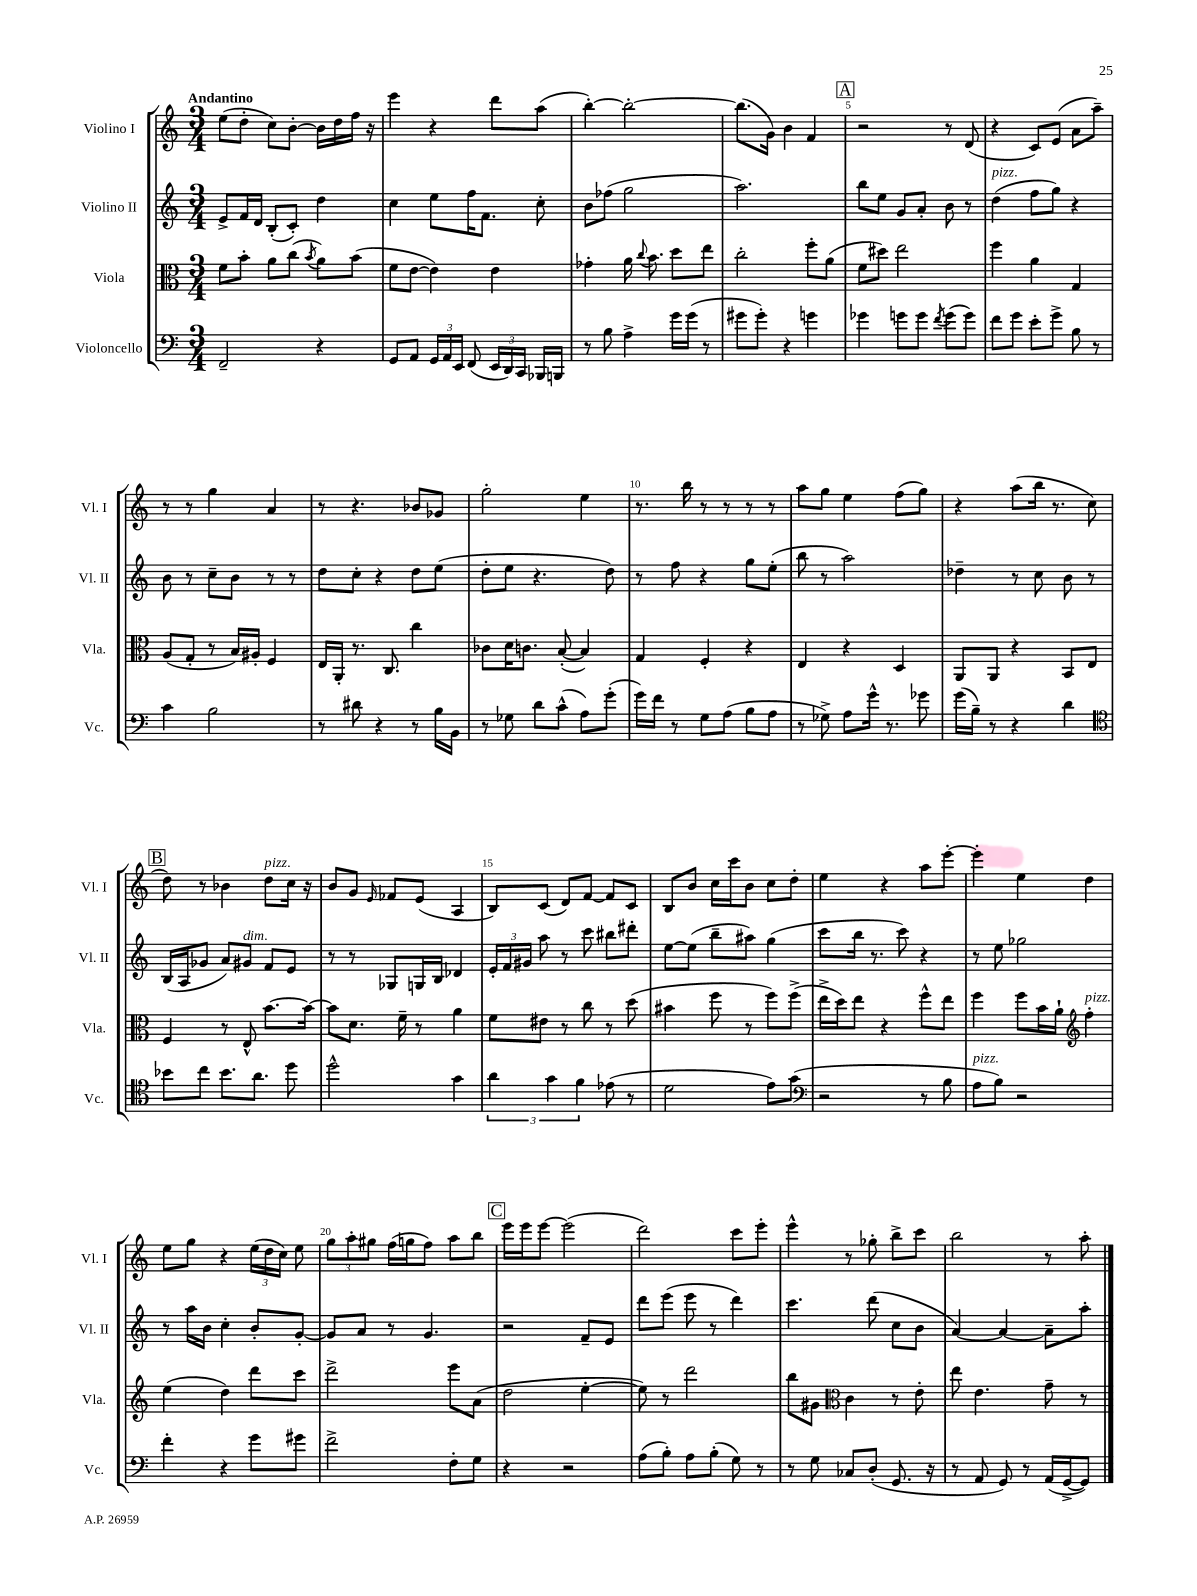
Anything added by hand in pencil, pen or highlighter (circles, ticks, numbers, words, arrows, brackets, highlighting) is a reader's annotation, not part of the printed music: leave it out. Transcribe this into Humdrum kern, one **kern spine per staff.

**kern	**kern	**kern	**kern
*staff4	*staff3	*staff2	*staff1
*clefF4	*clefC3	*clefG2	*clefG2
*k[]	*k[]	*k[]	*k[]
*M3/4	*M3/4	*M3/4	*M3/4
2FF~	8f	8e^	(8ee
.	8b'	16f	8dd'
.	.	16d	.
.	8a	(8B'	8cc)
.	(8cc	8c')	[8b'
.	8qb	.	.
4r	8a)	4dd	16b]
.	.	.	16dd
.	(8b	.	16ff
.	.	.	16r
=	=	=	=
8GG	8f	4cc	4eee
8AA	[8e	.	.
24GG	4e])	8ee	4r
24AA	.	.	.
24EE	.	.	.
(8FF	.	16ff	.
.	.	8.f	.
24EE	4e	.	8ddd
24DD)	.	.	.
24CC	.	.	.
16BBB-	.	8cc'	(8aa
16BBB	.	.	.
=	=	=	=
8r	4g-'	8b	[4bb')
8B	.	(8ff-	.
4A^	16a	2gg	2bb'_
.	8qqcc	.	.
.	8.b	.	.
16g	8dd	.	.
(16g	.	.	.
8r	8ee	.	.
=	=	=	=
8g#	2cc'	2.aa)	(8.bb]
8g#')	.	.	.
.	.	.	16g)
4r	.	.	4b
4g	8ff'	.	4f
.	(8a	.	.
=	=	=	=
4g-	8f	8bb	2r
.	8dd#)	8ee	.
8g	2ee	8g	.
8g	.	8a'	.
8qf	.	.	.
(8g	.	8b	8r
8g)	.	8r	(8d
=	=	=	=
8f	4ff	(4dd	4r
8g	.	.	.
8e'	4a	8ff	8c)
8g^	.	8gg)	(8e
8B	4G	4r	8a
8r	.	.	8aa~)
=	=	=	=
4c	(8A	8b	8r
.	8G'	8r	8r
2B	8r	8cc~	4gg
.	16B)	8b	.
.	16A#'	.	.
.	4F	8r	4a
.	.	8r	.
=	=	=	=
8r	16E	8dd	8r
.	16AA'	.	.
8d#	8.r	8cc'	4.r
4r	.	4r	.
.	8.C	.	.
8r	4cc	8dd	8b-
16B	.	(8ee	8g-
16BB	.	.	.
=	=	=	=
8r	8c-	8dd'	2gg'
8G-	16d	8ee	.
.	8.c	.	.
8d	.	4.r	.
(8c^^	([8B'	.	.
8A)	4B])	.	4ee
(8g'	.	8dd)	.
=	=	=	=
16g)	4G	8r	8.r
16f	.	.	.
8r	.	8ff	.
.	.	.	16bb
8G	4F'	4r	8r
(8A	.	.	8r
8B	4r	8gg	8r
8A	.	(8ee'	8r
=	=	=	=
8r	4E	8bb	8aa
8G-^)	.	8r	8gg
8A	4r	2aa)	4ee
16g^^	.	.	.
8.r	.	.	.
.	4D	.	(8ff
8g-	.	.	8gg)
=	=	=	=
(16g	8AA	4dd-~	4r
16B~)	.	.	.
8r	8AA	.	.
4r	4r	8r	(8aa
.	.	8cc	16bb
.	.	.	8.r
4d	8BB	8b	.
.	8E	8r	8cc
=	=	=	=
*clefC4	*	*	*
8b-	4F	(16B	8dd)
.	.	16A	.
8cc	.	8g-	8r
8.b-	8r	8a)	4b-
.	8E^^	8g#	.
8.a	.	.	.
.	[8.b	8f	8dd
8dd	.	8e	16cc
.	16b_	.	16r
=	=	=	=
2dd^^	8b]	8r	8b
.	8.d	8r	8g
.	.	.	16qqe
.	.	8G-	8f-
.	16f~	.	.
.	8r	16G	(8e
.	.	16B	.
4g	4a	4d-	4A
=	=	=	=
6a	8f	24e'	8B)
.	.	24f	.
.	.	24g#	.
.	8e#	8aa	(8c
6g	.	.	.
.	8r	8r	8d)
6f	.	.	.
.	8cc	8ccc	[8f
(8e-	8r	8bb#	8f]
8r	(8dd	8ddd#'	8c
=	=	=	=
2d	4b#	[8ee	8B
.	.	(8ee]	8b
.	8ff	8bb~	16cc
.	.	.	16ccc
.	8r	8aa#)	8b
8e)	8ff)	(4gg	8cc
(8g	(8ff^	.	8dd'
=	=	=	=
*clefF4	*	*	*
2r	16ee^	8ccc	4ee
.	16dd)	.	.
.	8ee	16bb	.
.	.	8.r	.
.	4r	.	4r
.	.	8ccc)	.
8r	8ff^^	4r	8aa
8B	8ee	.	[8eee'
=	=	=	=
8A	4ff	8r	4eee']
8B)	.	8ee	.
2r	8ff	2gg-	4ee
.	16b	.	.
.	16a`	.	.
*	*clefG2	*	*
.	4ff'	.	4dd
=	=	=	=
4f'	(4ee	8r	8ee
.	.	16aa	8gg
.	.	16b	.
4r	4dd)	4cc'	4r
8g	8ddd	8b'	(24ee
.	.	.	24dd
.	.	.	24cc)
8g#	8ccc	[8g'	8ee
=	=	=	=
2f^	2ddd^	8g]	12gg
.	.	.	12aa'
.	.	8a	.
.	.	.	12gg#
.	.	8r	(16ff
.	.	.	16gg
.	.	4.g	8ff)
8F'	8eee	.	8aa
8G	(8a	.	8bb
=	=	=	=
4r	2dd	2r	16eee
.	.	.	16eee
.	.	.	[8eee
2r	.	.	(2eee]
.	[4ee'	8f~	.
.	.	8e	.
=	=	=	=
(8A	8ee])	8ddd	2ddd)
8B')	8r	(8eee	.
8A	2ddd	8eee	.
(8B'	.	8r	.
8G)	.	4ddd)	8ccc
8r	.	.	8eee'
=	=	=	=
8r	8bb	4.ccc	4eee^^
8G	8g#	.	.
*	*clefC3	*	*
8C-	4c	.	8r
(8D'	.	(8ddd	8gg-'
8.GG	8r	8cc	8bb^
.	8e'	8b	8ccc
16r	.	.	.
=	=	=	=
8r	8ee	[4a)	2bb
8AA	4.e	.	.
8GG)	.	4a_	.
8r	.	.	.
(16AA	8g~	8a~]	8r
[16GG^	.	.	.
8GG])	8r	8aa'	8aa'
==	==	==	==
*-	*-	*-	*-
